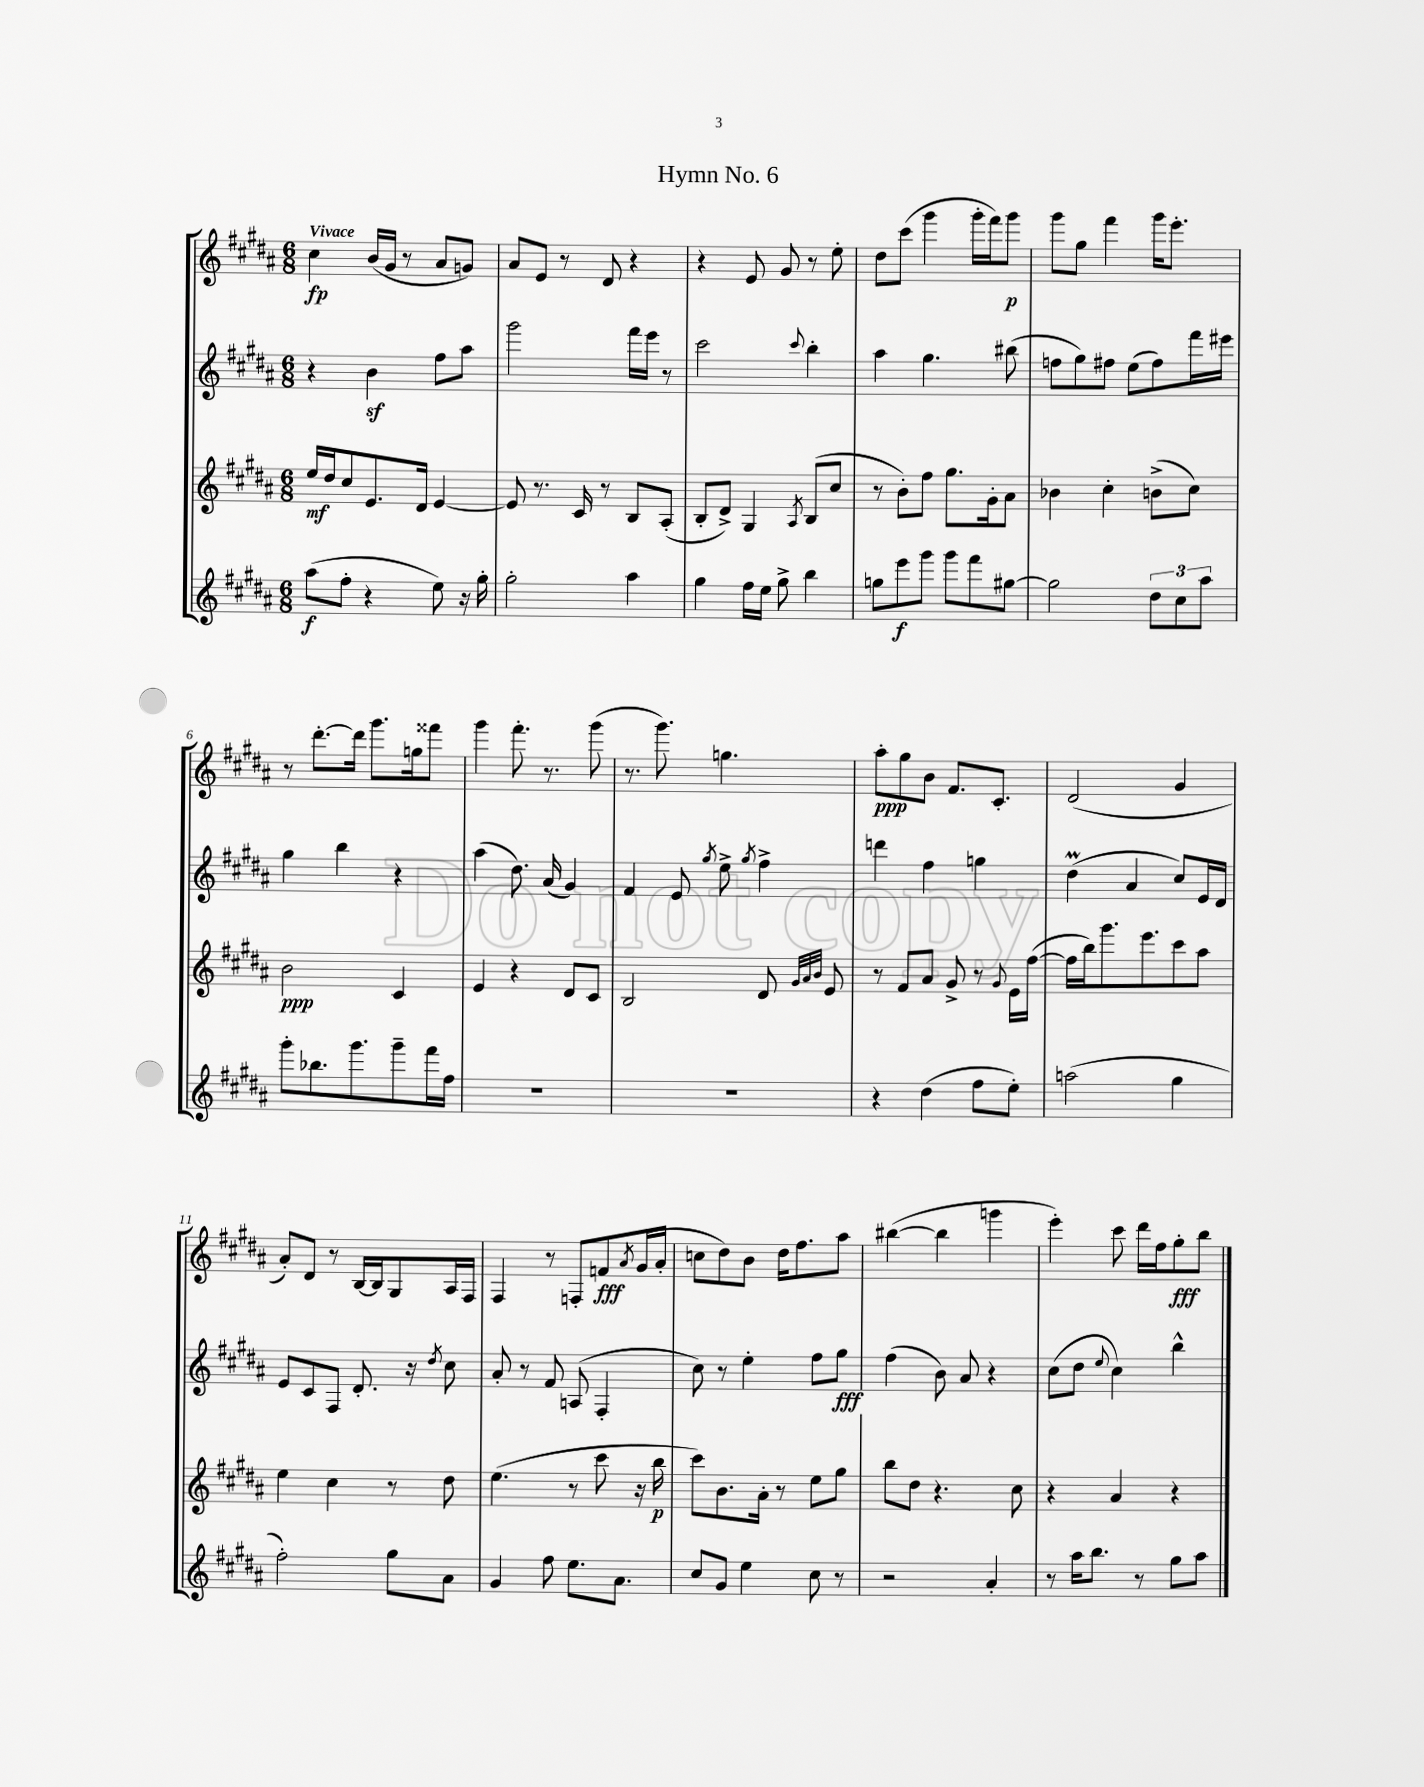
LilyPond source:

\header { title = "Hymn No. 6" }
<<
\new StaffGroup <<
\new Staff = "s0" {
    \clef treble \key b \major \numericTimeSignature \time 6/8 \tempo "Vivace"
    cis''4\fp b'16( gis'16 r8 ais'8 g'8) |
    ais'8 e'8 r8 dis'8 r4 |
    r4 e'8 gis'8 r8 e''8-. |
    dis''8 cis'''8( gis'''4 gis'''16-. fis'''16) gis'''8\p |
    gis'''8 gis''8 fis'''4 gis'''16 e'''8.-. |
    r8 dis'''8.~-. dis'''16 gis'''8. g''16 fisis'''8 |
    gis'''4 fis'''8.-. r8. gis'''8( |
    r8. gis'''8.) g''4. |
    ais''8-.\ppp gis''8 b'8 fis'8. cis'8.-. |
    dis'2( gis'4 |
    ais'8-.) dis'8 r8 b16~ b16 gis8 ais16 fis16 |
    fis4 r8 f8-. f'8\fff \acciaccatura { ais'8 } gis'16( ais'16-. |
    c''8 dis''8) b'8 dis''16 fis''8. ais''8 |
    bis''4~( bis''4 g'''4 |
    e'''4-.) cis'''8 dis'''16 fis''16 gis''8-.\fff b''8 \bar "|." |
}
\new Staff = "s1" {
    \clef treble \key b \major \numericTimeSignature \time 6/8
    r4 b'4\sf fis''8 ais''8 |
    gis'''2 fis'''16 e'''16 r8 |
    cis'''2 \appoggiatura { cis'''8 } b''4-. |
    ais''4 gis''4. bis''8( |
    f''8 gis''8) fis''8 e''8( fis''8) fis'''16 eis'''16 |
    gis''4 b''4 r4 |
    ais''4( dis''8.) ais'16( gis'4) |
    fis'4 e'8 \acciaccatura { gis''8 } e''8-> \acciaccatura { gis''8 } fis''4-> |
    d'''4 fis''4 g''4 |
    dis''4\prall( ais'4 cis''8) e'16 dis'16 |
    e'8 cis'8 fis8 dis'8.-. r16 \acciaccatura { dis''8 } cis''8 |
    ais'8-. r8 fis'8 a8( fis4-. |
    cis''8) r8 e''4-. fis''8 gis''8\fff |
    fis''4( b'8) ais'8 r4 |
    cis''8( dis''8 \appoggiatura { e''8 } cis''4) b''4-^ \bar "|." |
}
\new Staff = "s2" {
    \clef treble \key b \major \numericTimeSignature \time 6/8
    e''16\mf dis''16 cis''8 e'8. dis'16 e'4~ |
    e'8 r8. cis'16 r8 b8 ais8-.( |
    b8-. dis'8->) gis4 \acciaccatura { ais8 } b8( cis''8 |
    r8 b'8-.) fis''8 gis''8. gis'16-. ais'8 |
    bes'4 cis''4-. b'8->( cis''8) |
    b'2\ppp cis'4 |
    e'4 r4 dis'8 cis'8 |
    b2 dis'8 \grace { gis'32 ais'32 b'32 } e'8 |
    r8 fis'8 ais'8 gis'8-> r8 \appoggiatura { gis'8 } e'16 fis''16~( |
    fis''16 b''16) gis'''8. e'''8. cis'''8 ais''8 |
    e''4 cis''4 r8 dis''8 |
    e''4.( r8 cis'''8 r16 b''16\p |
    cis'''8) b'8. ais'16-. r8 e''8 gis''8 |
    b''8 dis''8 r4. cis''8 |
    r4 ais'4 r4 \bar "|." |
}
\new Staff = "s3" {
    \clef treble \key b \major \numericTimeSignature \time 6/8
    ais''8\f( fis''8-. r4 e''8) r16 gis''16-. |
    gis''2-. ais''4 |
    gis''4 fis''16 e''16 gis''8-> b''4 |
    g''8 e'''8\f gis'''8 gis'''8 fis'''8 gis''8~ |
    gis''2 \tuplet 3/2 { dis''8 cis''8 ais''8 } |
    gis'''8-. bes''8. gis'''8. gis'''8-- fis'''16 fis''16 |
    R2. |
    R2. |
    r4 dis''4( fis''8 e''8-.) |
    a''2( gis''4 |
    fis''2-.) gis''8 ais'8 |
    gis'4 fis''8 e''8. ais'8. |
    cis''8 gis'8 e''4 cis''8 r8 |
    r2 ais'4-. |
    r8 ais''16 b''8. r8 gis''8 ais''8 \bar "|." |
}
>>
>>
